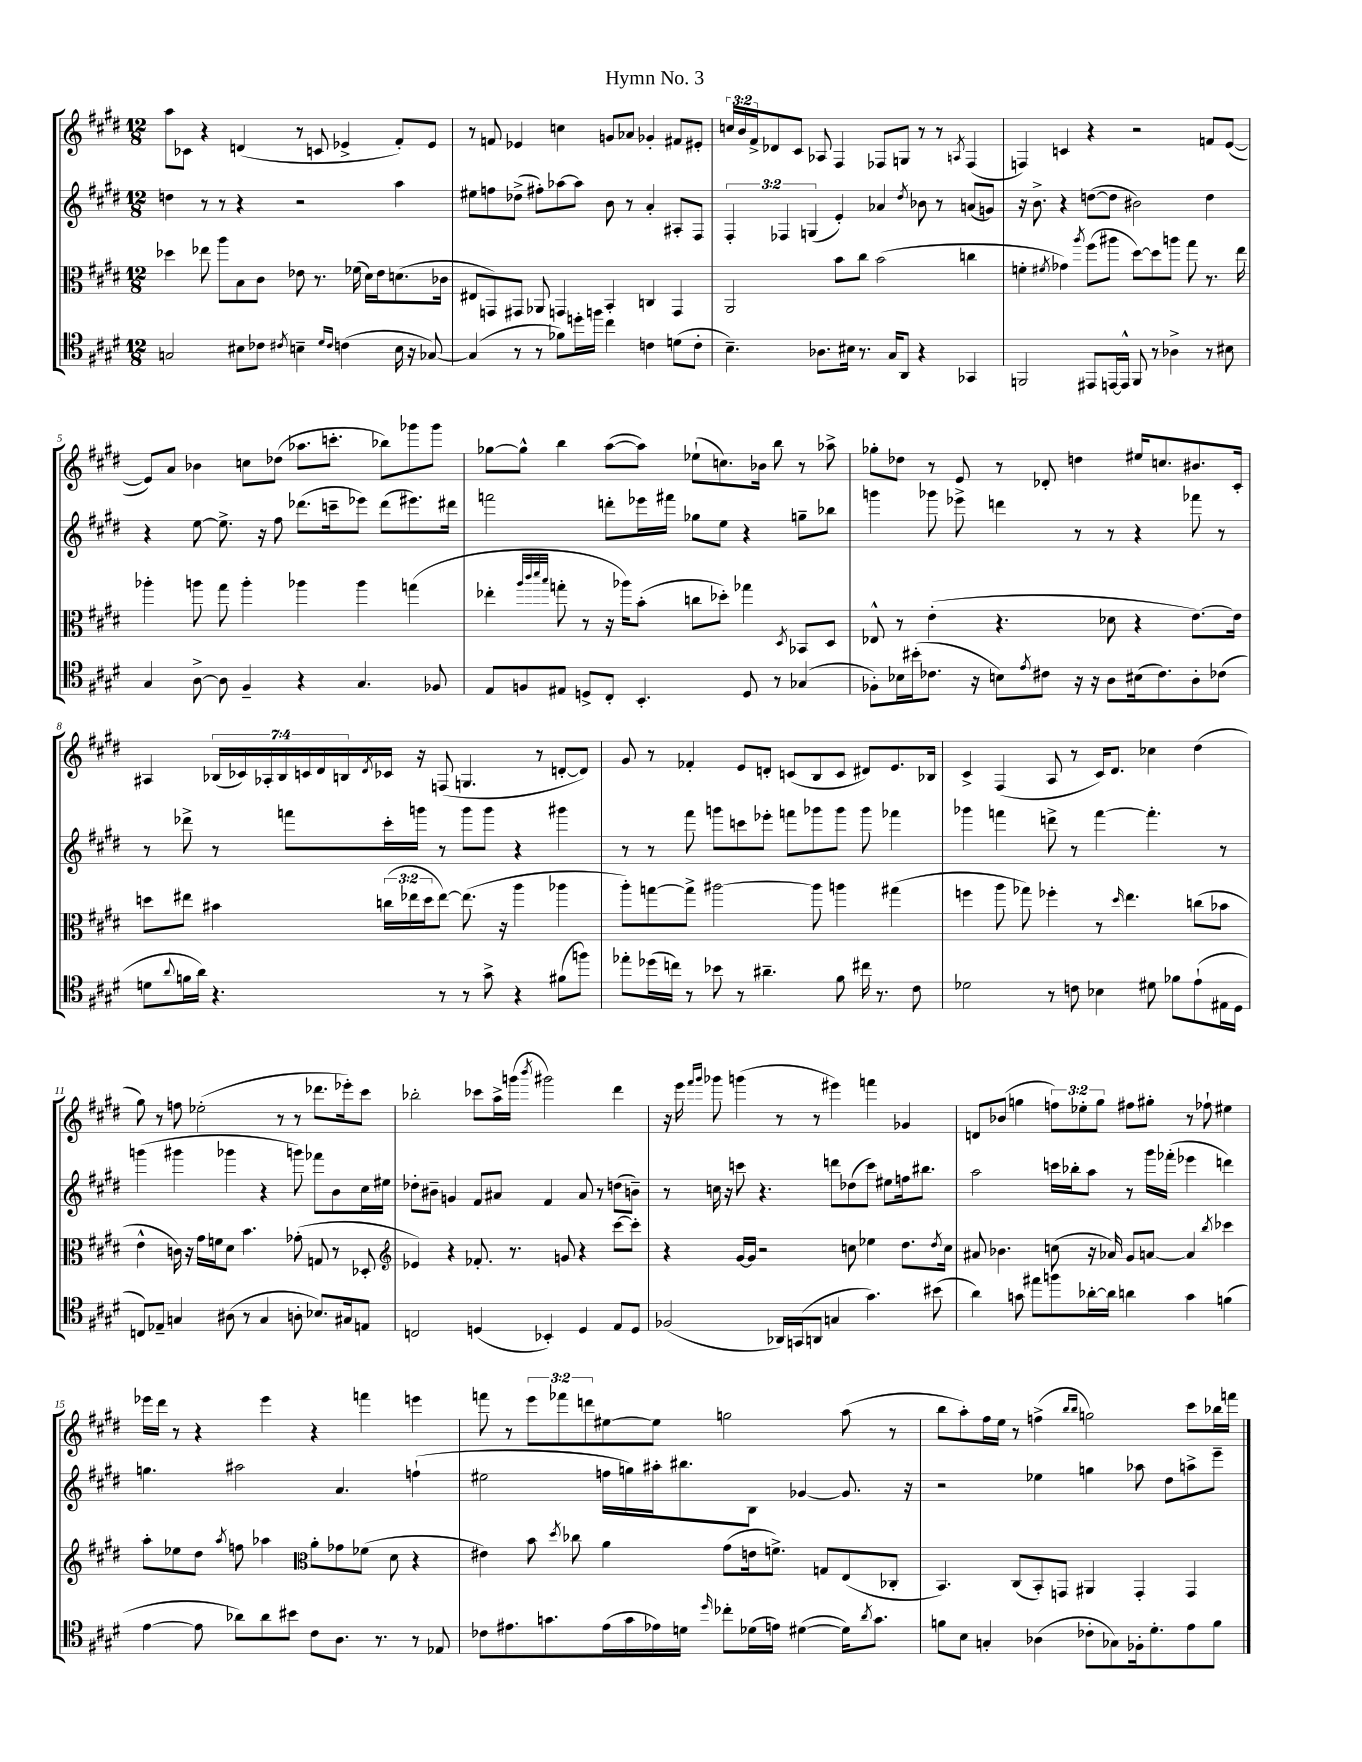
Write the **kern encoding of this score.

**kern	**kern	**kern	**kern
*staff4	*staff3	*staff2	*staff1
*clefC4	*clefC3	*clefG2	*clefG2
*k[f#c#g#d#]	*k[f#c#g#d#]	*k[f#c#g#d#]	*k[f#c#g#d#]
*M12/8	*M12/8	*M12/8	*M12/8
2G	4dd-	4dd	8aa
.	.	.	8c-
.	8ee-	8r	4r
.	8aa	8r	.
8B#	8B	4r	(4d
8c-	8c#	.	.
8qc#	.	.	.
4B~	8e-	2r	8r
.	8.r	.	8c
16qqd#	.	.	.
16qqc#	.	.	.
(4c	.	.	4e-^
.	(16f-	.	.
.	16d#)	.	.
.	16e-	.	.
16B	(8.d	4aa	8f#')
16r	.	.	.
[8G-)	.	.	8e-
.	16c-	.	.
=	=	=	=
(4G-]	8E#	8ee#	8r
.	8GG)	8ff	8f
8r	8GG#	(8dd-^	4e-
8r	8AA-	8ff#')	.
8f-)	4GG	[8aa-	4cc
16dd'	.	8aa-]	.
16ff	.	.	.
4cc#	4BB'	8b	8g
.	.	8r	8a-
4c	4C	4a'	4g-'
(8d	4GG	8A#'	8f#
8c'	.	8F#	8e#'
=	=	=	=
4.B~)	2AA	6F#'	24cc
.	.	.	24b
.	.	.	24f#^
.	.	.	8d-
.	.	6F-	.
.	.	.	8c#
.	.	(6G	.
8.A-	.	.	8A-
.	8b	4e')	4F#
16B#	.	.	.
8.r	8cc#	.	.
.	(2b	4a-	8F-
16G#	.	.	.
8AA	.	.	8G
.	.	8qdd#	.
4r	.	8b-	8r
.	.	8r	8r
.	.	.	8qA
4GG-	4cc	(8a	(4F-
.	.	8g)	.
=	=	=	=
2FF	4f'	16r	4F)
.	.	8.b^	.
.	8qf#	.	.
.	4g-)	4r	4c
.	8qaa	.	.
8EE#	(8ff#	([8dd	4r
[16EE	8aa#	8dd]	.
16EE^^]	.	.	.
8FF	[8dd#)	2b#)	2r
8r	8dd#]	.	.
4A-^	8aa	.	.
.	8gg#	.	.
8r	8.r	4dd	8f
8B#	.	.	([8e
.	16ee	.	.
=	=	=	=
4G#	4aa-'	4r	8e])
.	.	.	8a
[8A^	8aa	[8ee	4b-
8A]	8gg#	8.ee^]	.
4F#~	4aa'	.	8cc
.	.	16r	.
.	.	8ff#	(8dd-
4r	4aa-	(8.ddd-	8.aa-
.	.	16ccc~	8.ccc'
4.G#	4aa-	8eee-)	.
.	.	(8ddd-	8bb-)
.	(4gg	8.eee#)	8ggg-
8F-	.	.	8ggg-
.	.	16ddd#	.
=	=	=	=
8E	4ee-'	2fff	[8gg-
8F	.	.	8gg-^^]
.	32qqaa	.	.
.	32qqccc#	.	.
.	32qqddd#	.	.
.	32qqbb	.	.
8E#	8gg'	.	4bb
8D^	8r	.	.
8C#'	16r	8ddd'	([8aa
.	16aa-)	.	.
4.BB'	(8b'	16eee-	8aa])
.	.	16fff#	.
.	8cc	8gg-	(8ee-`
.	8dd-')	8ee	8.cc)
8D	4gg-	4r	.
.	.	.	16b-
8r	.	.	8bb
.	8qD#	.	.
(4G-	8BB-	8gg~	8r
.	8D#	8bb-	8aa-^
=	=	=	=
8F-')	8E-^^	4ggg	8gg-'
16B-	8r	.	8dd-
(16b#'	.	.	.
8.c-	(4e'	8ggg-	8r
.	.	8eee-^	8e
16r	.	.	.
8B)	4.r	4ddd	8r
8qe	.	.	.
8c#	.	.	8d-'
16r	.	8r	4dd
16r	.	.	.
8A	8d-	8r	.
(16B#	4r	4r	16ee#
8.c#)	.	.	8.cc
8A'	[8.e)	8fff-	8.b#
(8c-	.	8r	.
.	16e]	.	16c#'
=	=	=	=
8d	8dd	8r	4A#
8qqa	.	.	.
16f	8ee#	8ddd-^	.
16a)	.	.	.
4.r	4b#	8r	(28B-
.	.	.	28c-)
.	.	.	28A-'
.	.	.	28B-
.	.	8fff	.
.	.	.	28c
.	.	.	28d#
.	.	.	28B
.	.	.	8qd#
.	(24cc	16ccc#'	16c-
.	24ee-	.	.
.	.	16ggg	16r
.	24dd	.	.
8r	[8ee-)	8r	(8F
8r	(8.ee-]	8ggg	4.G
8g#^	.	8ggg	.
.	16r	.	.
4r	4aa	4r	.
.	.	.	8r
(8f#	4aa-	4ggg#	[8d'
8ff)	.	.	8d])
=	=	=	=
8ee-'	8aa')	8r	8g#
(16dd-	[8gg	8r	8r
16cc)	.	.	.
8r	8gg^]	8fff#	4f-'
8b-	[2aa#	8ggg	.
8r	.	8ccc	8e
4.a#~	.	8eee-'	8d'
.	.	8fff	(8c
.	8aa#]	8ggg-	8B
8f#	4aa	8ggg-	8c
16cc#	.	8ggg-	8d#)
8.r	.	.	.
.	(4gg#	4fff-	8.e
8c#	.	.	.
.	.	.	16B-
=	=	=	=
2d-	4ff	4ggg-	4c#^
.	8aa	4fff	(4F#
.	8gg-)	.	.
8r	4ff-'	8ddd^	8A
8c	.	8r	8r
4B-	8r	[4fff	16c#)
.	.	.	8.d#
.	16qqdd#	.	.
.	4.ee	.	.
8d#	.	4.fff']	4cc-
8f-	.	.	.
(8e`	(8cc	.	(4dd#
16E#	8b-	8r	.
16D#	.	.	.
=	=	=	=
8C)	4e^^	(4ggg	8gg#)
8E-~	.	.	8r
4G	16c)	4ggg#	8ff
.	16r	.	.
.	16g#	.	(2ee-'
.	16f	.	.
(8A#	8d#	4ggg-	.
8r	4.b	.	.
4G	.	4r	.
.	.	.	8r
8A'	(8g-'	8ggg)	8r
8.B-)	8G	8fff-	8.ddd-
.	8r	8b	.
16G#	.	.	16eee-')
8E	8D-'	16cc#	8ccc#
.	.	16ee#	.
=	=	=	=
*	*clefG2	*	*
2C	4e-)	8dd-'	2bb-'
.	.	8b#~	.
.	4r	4g	.
(4D	8.f-'	8f#	8ccc-
.	.	8a#	16aa^
.	8.r	.	(16ggg
.	.	.	8qbbb
4BB-')	.	4f#	2ggg#)
.	8g	.	.
4D	4r	8a#	.
.	.	8r	.
8E	[8ccc#	(8dd	4ddd#
8D	8ccc#']	8b~)	.
=	=	=	=
(2F-	4r	8r	16r
.	.	.	16eee
.	.	.	16qqfff#
.	.	.	16qqggg#
.	.	16cc	8ggg-
.	.	16r	.
.	[16g#	8ccc	(4ggg
.	16g#]	.	.
.	2r	4.r	.
16AA-)	.	.	8r
(16GG	.	.	.
8AA	.	.	8r
4G	.	8ddd	4eee#)
.	8cc	(8dd-	.
4.g#)	4ee-	8ccc)	4fff
.	.	8ee#	.
.	8.dd#	16ff	4g-
.	.	8.bb#	.
(8b#	.	.	.
.	8qdd#	.	.
.	16cc	.	.
=	=	=	=
4a)	8a#	2aa	8d
.	4.b-	.	(8b-
8g	.	.	4gg
8ee#	.	.	.
8ff	(8cc	16ccc	12ff)
.	.	16bb-'	.
.	.	.	12ee-'
[16a-'	16r	8aa	.
.	.	.	12gg
16a-]	16a-)	.	.
4a	8g#	8r	8ff#
.	[8a	16ggg#	8gg#'
.	.	(16fff-'	.
4g	4a]	4eee-	8r
.	.	.	8ff-`
.	8qbb	.	.
(4f	4ccc-	4ddd)	4ee#
=	=	=	=
[4e	8aa'	4.gg	16eee-
.	.	.	16ddd#
.	8ee-	.	8r
8e]	8dd#	.	4r
.	8qaa	.	.
8a-)	8ff	2aa#	.
8a-	4aa-	.	4eee-
8b#	.	.	.
*	*clefC3	*	*
8c#	8a'	.	4r
8.A	8g-	4.a	.
.	(8f-	.	4fff
8.r	.	.	.
.	8d#	.	.
8r	4r	(4ff`	4eee
8E-	.	.	.
=	=	=	=
8c-	4e#)	2ee#	8fff
8.e#	.	.	8r
.	8b	.	12eee
8.g	.	.	.
.	.	.	12fff-
.	8qdd#	.	.
.	8cc-	.	.
.	.	.	12ddd
(16e#	4a	16ff	[8ee#
16g	.	16gg)	.
16e-)	.	16aa#'	8ee#]
16d	.	8.bb#	.
16qqdd#	.	.	.
8cc-'	(8g#	.	2gg
(16d-	16e	8B	.
16e)	8.f^)	.	.
([4d#	.	[4g-	.
.	8G	.	.
16d#])	(8E	8.g-]	(8aa
8qa	.	.	.
8.g	.	.	.
.	8C-'	.	8r
.	.	16r	.
=	=	=	=
8f	4.BB)	2r	8bb
8B	.	.	8aa')
4G'	.	.	16ff#
.	.	.	16ee
.	(8C#	.	8r
(4A-	8BB')	4ee-	(4ff^
.	8GG	.	.
.	.	.	16qqbb
.	.	.	16qqbb
8c-'	4AA#	4gg	2gg)
8G-)	.	.	.
16F-'	4GG'	8aa-	.
8.d#'	.	.	.
.	.	8dd#	.
8e	4GG	8aa^	8ccc#
8f	.	8eee~	16bb-
.	.	.	16fff
==	==	==	==
*-	*-	*-	*-
